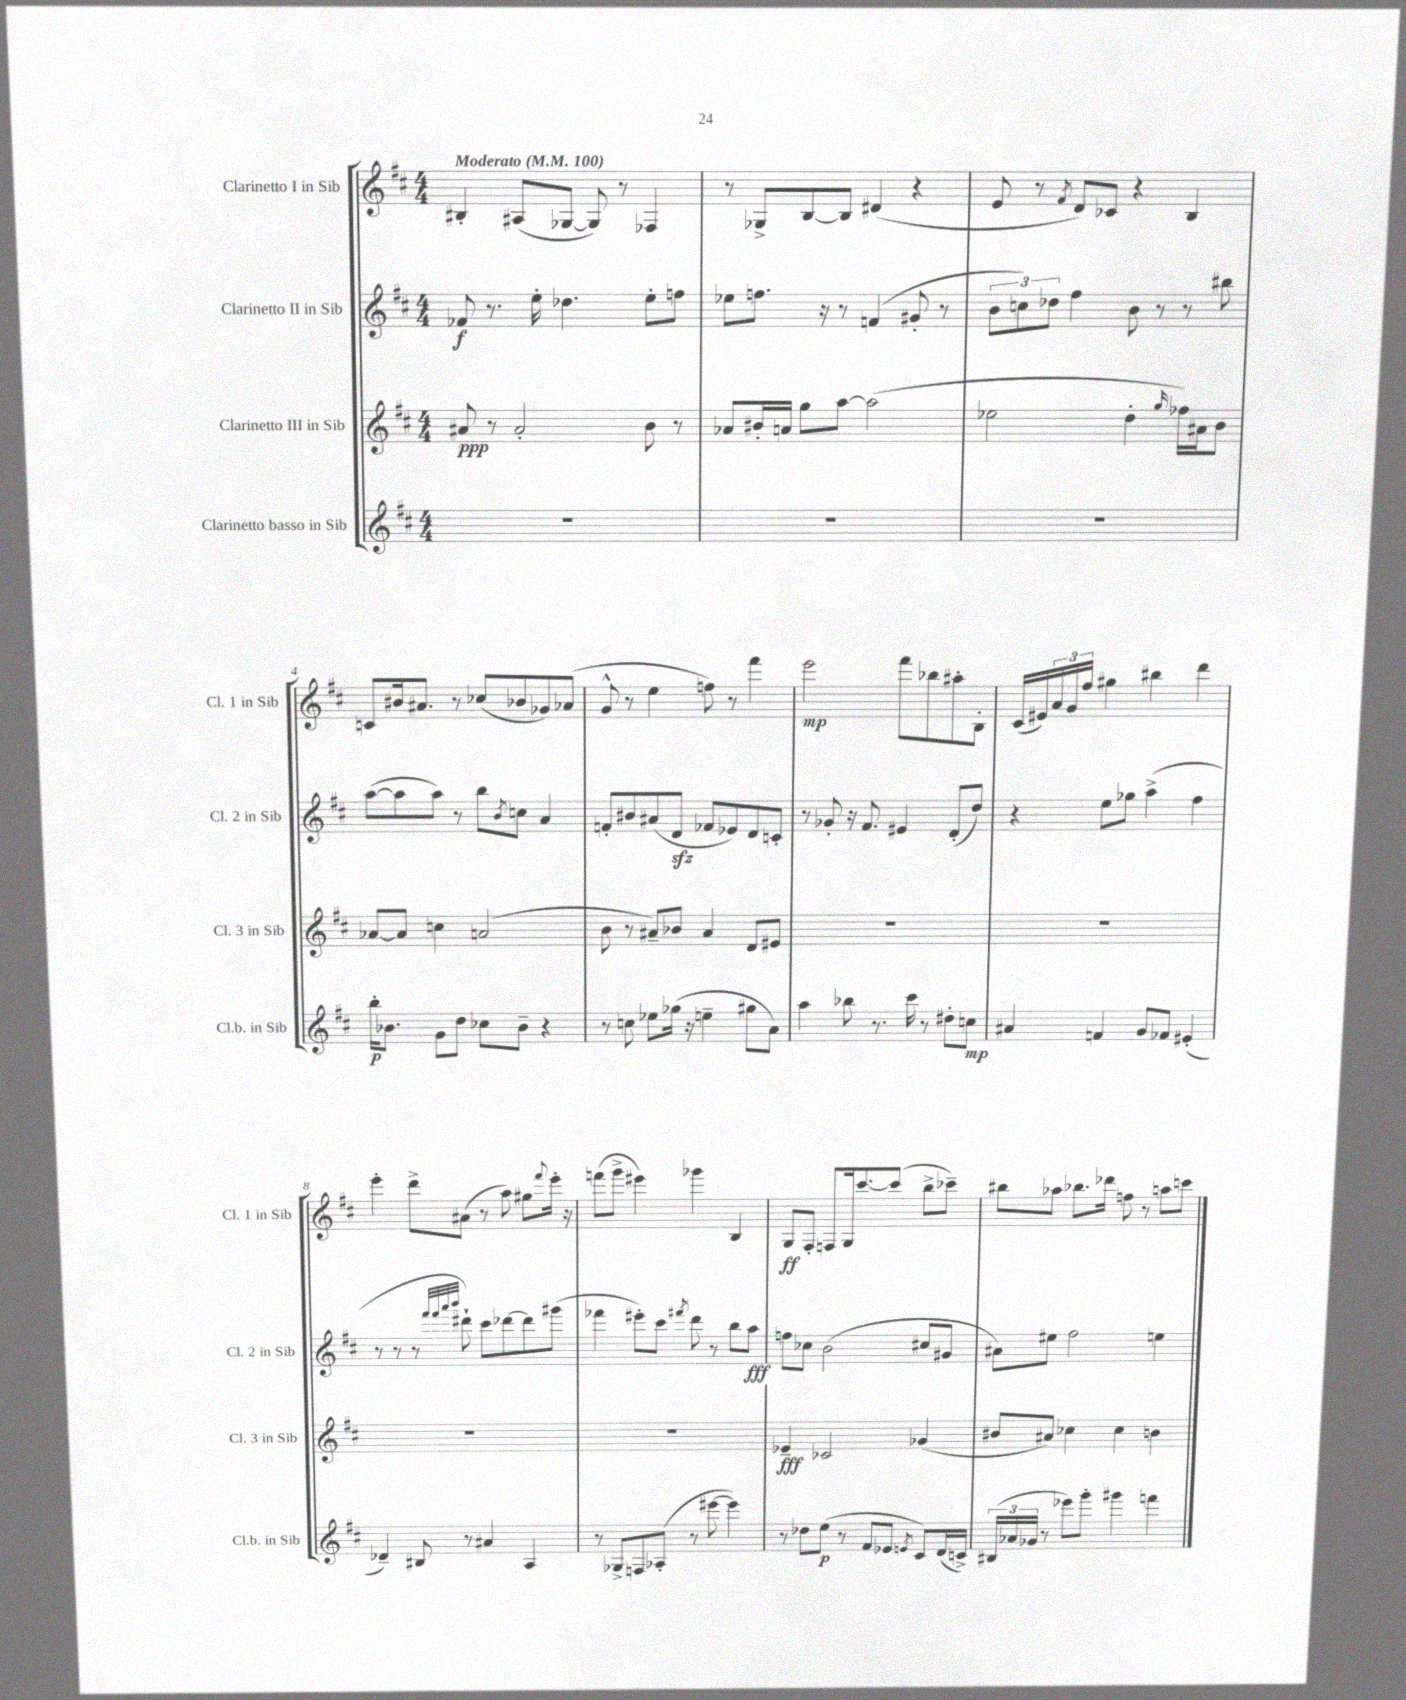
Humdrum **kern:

**kern	**dynam	**kern	**dynam	**kern	**dynam	**kern	**dynam
*part4	*part4	*part3	*part3	*part2	*part2	*part1	*part1
*staff4	*staff4	*staff3	*staff3	*staff2	*staff2	*staff1	*staff1
*I"Clarinetto basso in Sib	*	*I"Clarinetto III in Sib	*	*I"Clarinetto II in Sib	*	*I"Clarinetto I in Sib	*
*I'Cl.b. in Sib	*	*I'Cl. 3 in Sib	*	*I'Cl. 2 in Sib	*	*I'Cl. 1 in Sib	*
*clefG2	*	*clefG2	*	*clefG2	*	*clefG2	*
*k[f#c#]	*	*k[f#c#]	*	*k[f#c#]	*	*k[f#c#]	*
*M4/4	*	*M4/4	*	*M4/4	*	*M4/4	*
*MM100	*	*MM100	*	*MM100	*	*MM100	*
=1	=1	=1	=1	=1	=1	=1	=1
!	!	!	!	!	!	!LO:TX:a:B:t=Moderato	!
1r	.	8a#X/	ppp	8f-X/	f	4B#X'/	.
.	.	8r	.	8.r	.	.	.
.	.	2a#'/	.	.	.	(8A#X/L	.
.	.	.	.	16ee'\	.	.	.
.	.	.	.	4.dd-X\	.	[8G-X/J	.
.	.	.	.	.	.	8G-/])	.
.	.	.	.	.	.	8r	.
.	.	8b\	.	8ee'\L	.	4F-X/	.
.	.	8r	.	8ffn\J	.	.	.
=2	=2	=2	=2	=2	=2	=2	=2
1r	.	8a-X/L	.	8ee-X\L	.	8r	.
.	.	16b#X'/L	.	8.ffn\J	.	8G-X^/L	.
.	.	16an/JJ	.	.	.	.	.
.	.	8gg\L	.	.	.	[8B/	.
.	.	.	.	16r	.	.	.
.	.	[8aa\J	.	8r	.	8B/J]	.
.	.	(2aa\]	.	(4fn/	.	(4d#X/	.
.	.	.	.	8g#X'/	.	4r	.
.	.	.	.	8r	.	.	.
=3	=3	=3	=3	=3	=3	=3	=3
1r	.	2ee-X\	.	12b\L	.	8e/	.
.	.	.	.	12ccn\)	.	.	.
.	.	.	.	.	.	8r	.
.	.	.	.	12dd-X\J	.	.	.
.	.	.	.	.	.	8qf#/	.
.	.	.	.	4ff#\	.	8d/L)	.
.	.	.	.	.	.	8c-X/J	.
.	.	4dd'\	.	8b\	.	4r	.
.	.	.	.	8r	.	.	.
.	.	16qqgg/	.	.	.	.	.
.	.	16ff-X\LL)	.	8r	.	4B/	.
.	.	16a#X\J	.	.	.	.	.
.	.	8b\J	.	8bb#X\	.	.	.
!!LO:LB:g=z
=4	=4	=4	=4	=4	=4	=4	=4
16bb'\KL	p	[8a-X/L	.	([8aa\L	.	8cn/L	.
8.b-X\J	.	.	.	.	.	.	.
.	.	8a-/J]	.	8aa\]	.	16b#X/k	.
.	.	.	.	.	.	8.a#X/J	.
8g\L	.	4ccn\	.	8aa\J)	.	.	.
8dd\J	.	.	.	8r	.	8r	.
8cc-X\L	.	(2an/	.	8bb\L	.	(8cc-X/L	.
.	.	.	.	8qb/	.	.	.
8b-~\J	.	.	.	8ccn\J	.	8b-X/	.
4r	.	.	.	4a/	.	8g-X/)	.
.	.	.	.	.	.	(8a-X/J	.
=5	=5	=5	=5	=5	=5	=5	=5
8r	.	8b\	.	8fn'/L	.	8g^^/	.
8ccn\	.	8r	.	8b#X/	.	8r	.
8ee-X\L	.	8a#X~/L)	.	(8a#X/	.	4ee\	.
(16gg-X\Jk	.	8b-X/J	.	8dzz/J	.	.	.
16r	.	.	.	.	.	.	.
4een~\	.	4a#/	.	8f-X/L	.	8ffn\)	.
.	.	.	.	8e-X/)	.	8r	.
8gg#X\L	.	8d/L	.	8d/	.	4fff#\	.
8a\J)	.	8e#X/J	.	8cn'/J	.	.	.
=6	=6	=6	=6	=6	=6	=6	=6
4aa\	.	1r	.	8r	.	2eee\	mp
.	.	.	.	8g-X'/	.	.	.
8bb-X\	.	.	.	16r	.	.	.
.	.	.	.	8.f#/	.	.	.
8.r	.	.	.	.	.	.	.
.	.	.	.	4e#X/	.	8fff#\L	.
16ccc#\	.	.	.	.	.	.	.
8r	.	.	.	.	.	8bb-X\	.
8dd#X'\L	.	.	.	(8d'/L	.	8aa#X'\	.
8ccn\J	mp	.	.	8dd/J)	.	8B'\J	.
=7	=7	=7	=7	=7	=7	=7	=7
4a#X/	.	1r	.	4r	.	(16c#/LL	.
.	.	.	.	.	.	16e#X/)	.
.	.	.	.	.	.	24a/	.
.	.	.	.	.	.	24g/	.
.	.	.	.	.	.	24ff#/JJ	.
4fn/	.	.	.	8ee\L	.	4gg#X\	.
.	.	.	.	8gg-X\J	.	.	.
8g/L	.	.	.	(4aa^\	.	4bb#X\	.
8f-X/J	.	.	.	.	.	.	.
(4e#X'/	.	.	.	4ff#\	.	4ddd\	.
!!LO:LB:g=z
=8	=8	=8	=8	=8	=8	=8	=8
4d-X~/)	.	1r	.	8r	.	4eee'\	.
.	.	.	.	8r	.	.	.
8B#X/	.	.	.	8r	.	8ddd^\L	.
.	.	.	.	32qqfff#/LLL	.	.	.
.	.	.	.	32qqfff#/	.	.	.
.	.	.	.	32qqaaa/	.	.	.
.	.	.	.	32qqbbb/JJJ	.	.	.
8r	.	.	.	8ddd#X`\)	.	(8a#X\J	.
4a#X/	.	.	.	8ccc#\L	.	8r	.
.	.	.	.	[8ddd-X\	.	8aa\)	.
4A/	.	.	.	8ddd-\]	.	8gg#X\L	.
.	.	.	.	.	.	8qqfff#/	.
.	.	.	.	(8ggg#X\J	.	16eee'\Jk	.
.	.	.	.	.	.	16r	.
=9	=9	=9	=9	=9	=9	=9	=9
8r	.	1r	.	4fff-X\	.	(8fffn\L	.
8G-X^/L	.	.	.	.	.	8ggg^\J	.
8Fn/	.	.	.	8eee#X'\L)	.	4eee#X\)	.
(8A-X'/J	.	.	.	8ccc#\J	.	.	.
.	.	.	.	8qfff#X/	.	.	.
8r	.	.	.	8ddd\	.	4ggg-X\	.
[8eee#X\	.	.	.	8r	.	.	.
4eee#\])	.	.	.	8bb\L	.	4B/	.
.	.	.	.	8aa\J	fff	.	.
=10	=10	=10	=10	=10	=10	=10	=10
8r	.	4e-X~/	fff	8ffn\L	.	8G/L	ff
8dd-X\L	.	.	.	8cc-X\J	.	8F#'/J	.
(8ee\J	p	2c-X/	.	(2b\	.	8Fn/L	.
8r	.	.	.	.	.	16G/k	.
.	.	.	.	.	.	[8.ccc#/	.
8f#/L	.	.	.	.	.	.	.
8e-X/J	.	.	.	.	.	(8ccc#/J]	.
8qen/	.	.	.	.	.	.	.
8c#/L)	.	(4g-X/	.	8cc#X/L	.	8bb^\L	.
(16d/L	.	.	.	8g#X/J	.	8ccc-X~\J)	.
16cn^/JJ)	.	.	.	.	.	.	.
=11	=11	=11	=11	=11	=11	=11	=11
(24B#X/LL	.	8b#X/L	.	8a#X\L)	.	8bb#X\L	.
24a-X/	.	.	.	.	.	.	.
24g-X/JJ	.	.	.	.	.	.	.
8r	.	8a#X/J)	.	8ee#X\J	.	8aa-X\J	.
8eee-X\L)	.	4cc-X\	.	2ff#\	.	8.bb-X\L	.
8ggg'\J	.	.	.	.	.	.	.
.	.	.	.	.	.	16ddd-X\Jk	.
4ggg#X\	.	4cc-\	.	.	.	8ffn\	.
.	.	.	.	.	.	8r	.
4fffn\	.	4bn\	.	4een\	.	8aan\L	.
.	.	.	.	.	.	8cccn\J	.
==	==	==	==	==	==	==	==
*-	*-	*-	*-	*-	*-	*-	*-
